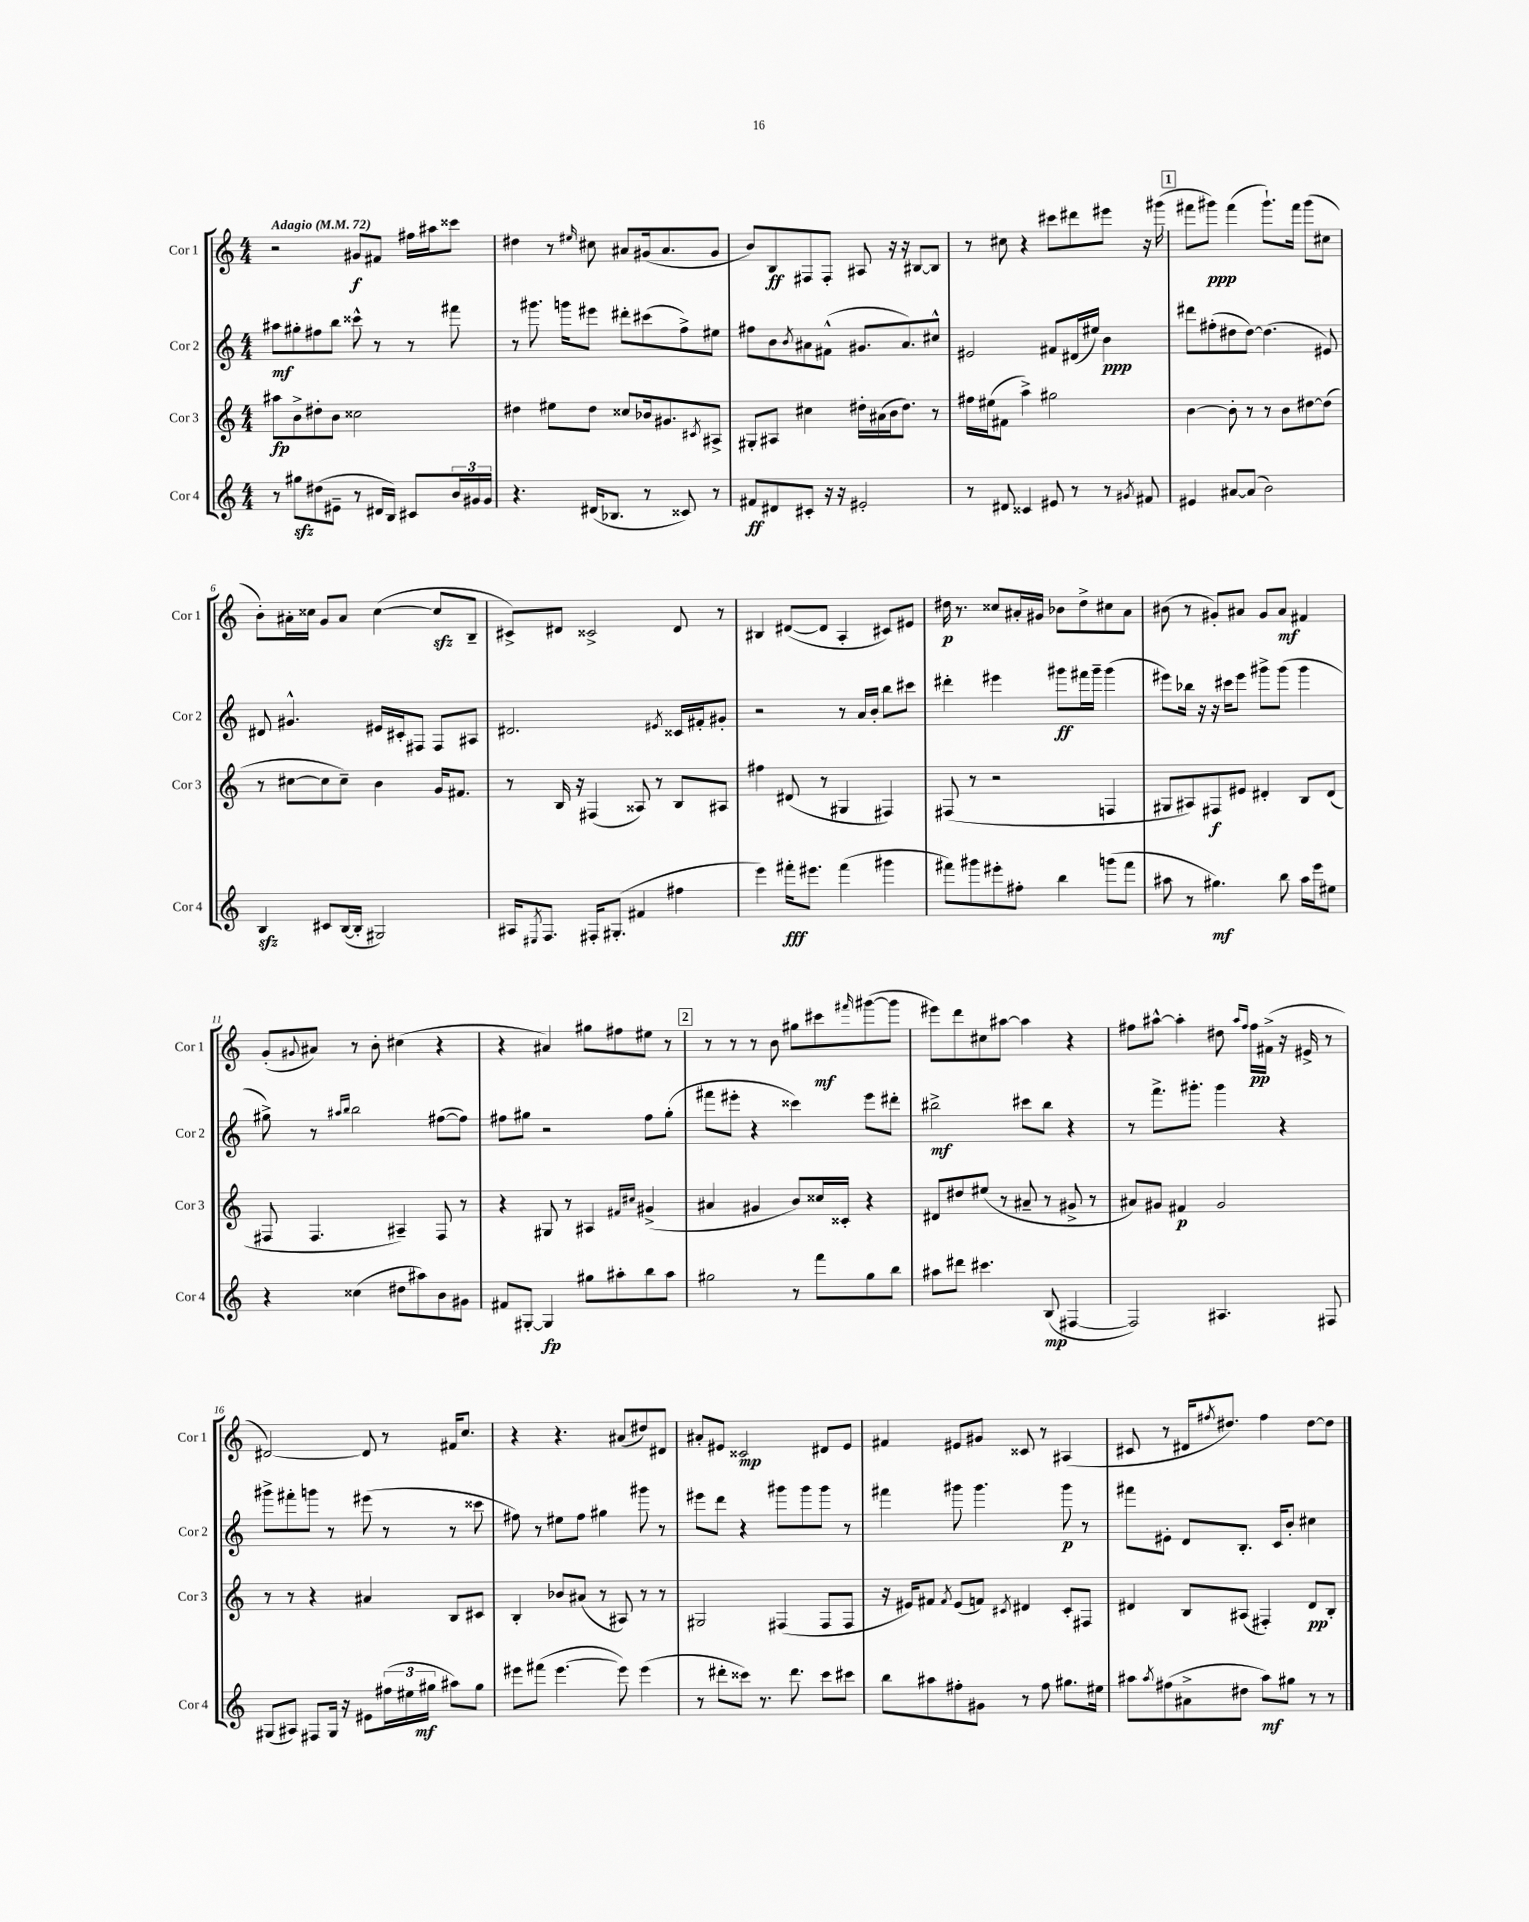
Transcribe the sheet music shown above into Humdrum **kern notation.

**kern	**kern	**kern	**kern
*staff4	*staff3	*staff2	*staff1
*clefG2	*clefG2	*clefG2	*clefG2
*k[]	*k[]	*k[]	*k[]
*M4/4	*M4/4	*M4/4	*M4/4
*MM72	*MM72	*MM72	*MM72
8r	8aa#	8aa#	2r
8gg#	8b^	8gg#'	.
(8dd#	8dd#'	8ff#	.
8e#~	8b	8bb	.
8r	2cc##	8ccc##^^	8g#
16d#	.	8r	8f#
16B)	.	.	.
8c#	.	8r	16ff#
.	.	.	16aa#
24b	.	8fff#	8ccc##
24g#	.	.	.
24g#	.	.	.
=	=	=	=
4.r	4dd#	8r	4dd#
.	.	8.ggg#	.
.	8ee#	.	8r
.	.	16ggg	.
.	.	.	16qqee#
(16d#	8dd#	8eee#	8cc#
8.B-	.	.	.
.	8cc##	8ddd#'	8a#
8r	16b-	(8ccc#	(16g#
.	8.g#	.	8.a#
8c##)	.	8ff^)	.
.	8qc#	.	.
8r	8A#^	8ee#	8g#
=	=	=	=
8f#	8G#'	8ff#	8b)
8d#	8A#	8b	8B
.	.	8qb	.
8c#'	4cc#	8a#	8F#
16r	.	(8f#^^	8F#'
16r	.	.	.
2e#'	16dd#'	8.g#	8A#
.	(16a#	.	.
.	16b	.	16r
.	8.dd#)	8.a#)	16r
.	.	.	[8B#
.	8r	8cc#^^	8B#]
=	=	=	=
8r	16ff#	2e#	8r
.	(16ee#	.	.
8d#	8f#	.	8cc#
4c##	4aa^)	.	4r
8e#	2gg#	8f#	8ccc#
8r	.	(16d#	8ddd#
.	.	16ee#)	.
8r	.	4b	8eee#
8qg#	.	.	.
8f#	.	.	16r
.	.	.	(16ggg#
=	=	=	=
4e#	[4b	8ddd#	8fff#
.	.	(8ff#'	8ggg#)
[8a#	8b']	8dd#	(4fff#
(8a#]	8r	[8dd#)	.
2b)	8r	(4.dd#]	8.ggg#`)
.	8b	.	.
.	.	.	16fff#
.	[8dd#	.	(8ggg#
.	(8dd#]	8e#)	8cc#
=	=	=	=
4B	8r	8d#	8b')
.	[8cc#	4.g#^^	16a#'
.	.	.	16cc##
8c#	8cc#]	.	8g
([16B	8cc#~)	.	8a#
16B']	.	.	.
2G#)	4b	16e#	([4cc##
.	.	16c#'	.
.	.	8F#	.
.	16g	8F#	8cc##]
.	8.f#	.	.
.	.	8A#	8B~
=	=	=	=
16A#	8r	2.d#	8c#^)
8qE#	.	.	.
8.F	.	.	.
.	16B	.	8d#
.	16r	.	.
16F#'	(4F#	.	2c##^
(8.G#'	.	.	.
4f#	8A##)	.	.
.	8r	.	.
.	.	8qe#	.
4ff#	8B	16c##	8d#
.	.	16f#'	.
.	8A#	8g#'	8r
=	=	=	=
4eee)	4ff#	2r	4B#
16fff#'	(8d#	.	([8d#
8.eee#	.	.	.
.	8r	.	8d#]
(4fff#	4G#	8r	4A'
.	.	16a	.
.	.	16b'	.
4ggg#	4F#)	8bb	8c#)
.	.	8ccc#	8e#
=	=	=	=
8fff#)	(8F#	4ddd#'	16dd#
.	.	.	8.r
8ggg#	8r	.	.
8eee#'	2r	4eee#	8cc##
8ff#'	.	.	16a#'
.	.	.	16g#
4bb	.	8ggg#	8b-
.	.	16fff#	8dd#^
.	.	16ggg#~	.
(8ggg	4F	(4ggg#	8cc#
8fff#	.	.	8a#
=	=	=	=
8aa#	8G#	8eee#)	(8b#
8r	8A#)	16bb-	8r
.	.	16r	.
4.gg#)	8F#	16r	8g#')
.	.	16ccc#	.
.	8e#	8eee#	8a#
.	4d#'	8ggg#^	8g#
8bb	.	(8ggg#	8a#
16aa#	8B	4ggg#	4f#
16eee	.	.	.
8ee#	(8d#	.	.
=	=	=	=
4r	8F#	8gg#^)	(8g'
.	.	.	8qqg#
.	4.F#	8r	8a#)
.	.	16qqaa#	.
.	.	16qqbb	.
(4cc##	.	2bb	8r
.	.	.	8b'
8dd#	4A#~)	.	(4cc#
8aa#)	.	.	.
8b	8F#	([8ff#	4r
8g#	8r	8ff#])	.
=	=	=	=
8f#	4r	8ff#	4r
[8G#'	.	8gg#	.
4G#]	8G#	2r	4a#)
.	8r	.	.
8gg#	4A#	.	8gg#
8aa#'	.	.	8ff#
.	16qqf#	.	.
.	16qqcc#	.	.
8bb	(4g#^	8ff#	8ee#
8aa#	.	(8gg#'	8r
=	=	=	=
2gg#	4a#	8fff#	8r
.	.	8eee#'	8r
.	4g#	4r	8r
.	.	.	8b
8r	8b)	4ccc##)	8gg#
8fff	16cc##	.	8ccc#
.	16c##'	.	.
.	.	.	16qqfff#
8gg#	4r	8eee#	([8ggg#
8bb	.	8ddd#'	8ggg#]
=	=	=	=
8aa#	8d#	2bb#^	8eee#)
8ddd#	8dd#	.	8ddd
4.ccc#	(8ee#	.	8cc#
.	8r	.	[8aa#
.	8a#~	8ccc#	4aa#]
(8B	8r	8bb#	.
[4F#	8g#^	4r	4r
.	8r	.	.
=	=	=	=
2F#])	8a#)	8r	8ff#
.	8g#	8.fff^	[8aa#^^
.	4f#	.	4aa#']
.	.	8.ggg#'	.
4.A#	2g#	4ggg#	8dd#
.	.	.	16qqaa#
.	.	.	16qqff#
.	.	.	16ff#
.	.	.	(16f#^
.	.	4r	16r
.	.	.	16e#^
8F#	.	.	8r
=	=	=	=
(8G#	8r	8ggg#^	[2d#)
8A#)	8r	8fff#'	.
8F#	4r	8ggg	.
16G#	.	8r	.
16r	.	.	.
8e#	4a#	(8eee#	8d#]
(24ff#	.	8r	8r
24ee#	.	.	.
24gg#	.	.	.
8aa#)	8B	8r	16f#
.	.	.	8.cc
8gg#	8c#	8ccc##	.
=	=	=	=
8eee#	4B'	8ff#)	4r
(8fff#	.	8r	.
[4.eee#	8b-	8ee#	4.r
.	(8a#	8ff#	.
.	8r	4gg#	.
8eee#])	8A#)	.	(8a#
(4eee#	8r	8ggg#	8dd#)
.	8r	8r	8d#
=	=	=	=
8r	2G#	8eee#	8a#'
8ddd#'	.	8ddd	8e#
8ccc##)	.	4r	2c##
8.r	.	.	.
.	(4F#	8ggg#	.
8.ddd#	.	.	.
.	.	8ggg#	.
8ccc##	8F#	8ggg#	8d#
8ccc#	8F#	8r	8e#
=	=	=	=
8bb	16r	4fff#	4f#
.	16e#)	.	.
8aa#	8f#	.	.
.	8qf#	.	.
8ff#'	(8e#	8ggg#	8e#
8g#	8f)	4.ggg#	8g#
.	8qc#	.	.
8r	4d#	.	8c##
8ff#	.	.	8r
8.gg#	8c#'	8ggg#	(4A#
.	8F#	8r	.
16ee#	.	.	.
=	=	=	=
8aa#	4d#	8fff#	8c#
8qaa#	.	.	.
(8ff#	.	8e#'	8r
8a#^	8B	8d	16d#
.	.	.	8qff#
.	.	.	8.dd#)
8dd#	(8A#	8.B'	.
8aa#)	4F#')	.	4ff#
.	.	16c	.
8gg#	.	8b'	.
8r	8d#	4cc#	[8dd#
8r	8B'	.	8dd#]
==	==	==	==
*-	*-	*-	*-
